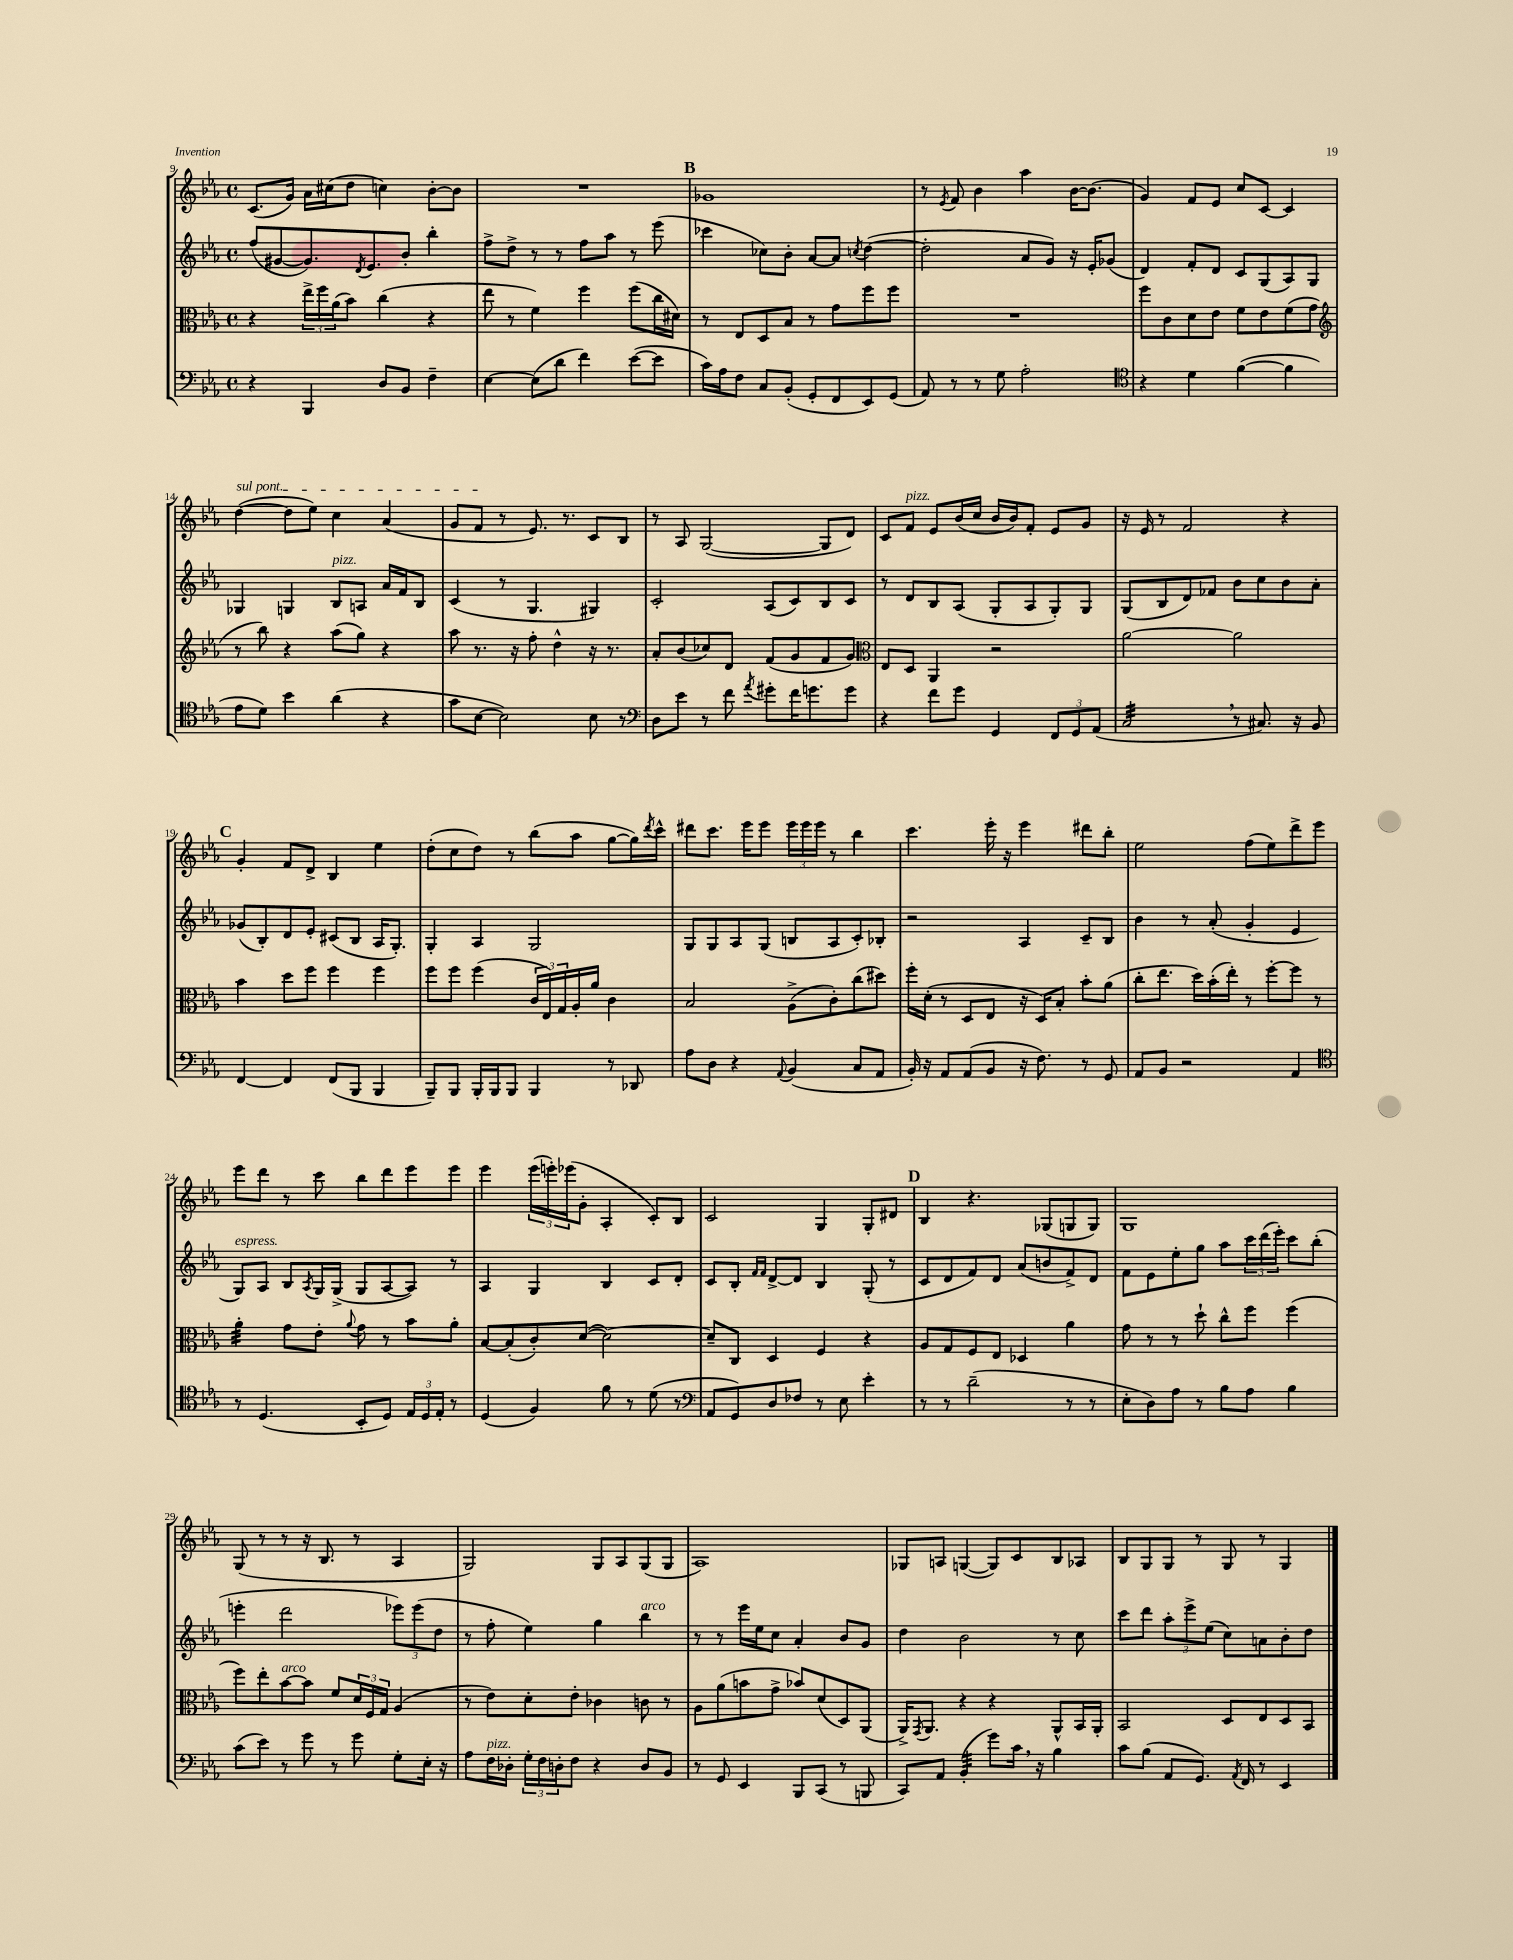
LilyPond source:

<<
\new StaffGroup <<
\new Staff = "s0" {
    \clef treble \key ees \major \defaultTimeSignature \time 4/4
    c'8.( g'16) aes'16 cis''16( d''8 c''4) bes'8~-. bes'8 |
    R1 |
    \mark \markup { \bold "B" } ges'1 |
    r8 \acciaccatura { ees'8 } f'8 bes'4 aes''4 bes'16~ bes'8.( |
    g'4) f'8 ees'8 c''8 c'8~ c'4 |
    \once \override TextSpanner.bound-details.left.text = \markup { \italic "sul pont." } d''4~\startTextSpan( d''8 ees''8) c''4 aes'4( |
    g'8 f'8\stopTextSpan r8 ees'8.) r8. c'8 bes8 |
    r8 aes8 g2~( g8 d'8) |
    c'8 f'8^\markup { \italic "pizz." } ees'8 bes'16( c''16 bes'16 bes'16) f'8-. ees'8 g'8 |
    r16 ees'16 r8 f'2 r4 |
    \mark \markup { \bold "C" } g'4-. f'8 d'8-> bes4 ees''4 |
    d''8-.( c''8 d''8) r8 bes''8( aes''8 g''8~ g''16) \acciaccatura { d'''8 } c'''16-^ |
    dis'''8 c'''8. ees'''16 ees'''8 \tuplet 3/2 { ees'''16 ees'''16 ees'''16 } r8 bes''4 |
    c'''4. ees'''16-. r16 ees'''4 dis'''8 bes''8-. |
    ees''2 f''8( ees''8) d'''8-> ees'''8 |
    ees'''8 d'''8 r8 c'''8 bes''8 d'''8 ees'''8 ees'''8 |
    ees'''4 \tuplet 3/2 { ees'''16( e'''16-.) ees'''16( } g'8-. aes4-. c'8-.) bes8 |
    c'2 g4 g8-. dis'8 |
    \mark \markup { \bold "D" } bes4 r4. ges8( g8 g8) |
    g1 |
    g8( r8 r8 r16 bes8. r8 aes4 |
    g2) g8 aes8 g8( g8 |
    aes1) |
    ges8 a8 g4~( g8) c'8 bes8 aes8 |
    bes8 g8 g8 r8 g8 r8 g4 \bar "|." |
}
\new Staff = "s1" {
    \clef treble \key ees \major \defaultTimeSignature \time 4/4
    f''8( gis'8~ gis'8.) \acciaccatura { d'8 } ees'8. bes'8-. bes''4-. |
    f''8-> d''8-> r8 r8 f''8 aes''8 r8 ees'''8( |
    \mark \markup { \bold "B" } ces'''4 ces''8) bes'8-. aes'8~ aes'8 \acciaccatura { c''8 } d''4~( |
    d''2-. aes'8 g'8) r16 ees'16-. ges'8( |
    d'4) f'8-. d'8 c'8 g8( aes8) g8 |
    ges4 g4 bes8^\markup { \italic "pizz." } a8 aes'16 f'16 bes8 |
    c'4( r8 g4. gis4) |
    c'2-. aes8( c'8) bes8 c'8 |
    r8 d'8 bes8 aes8( g8-. aes8 g8-.) g8 |
    g8( bes8 d'8) fes'8 bes'8 c''8 bes'8 aes'8-. |
    \mark \markup { \bold "C" } ges'8( bes8-.) d'8 ees'8-. cis'8( bes8 aes16 g8.-.) |
    g4-. aes4 g2 |
    g8 g8 aes8 g8( b8 aes8 c'8-.) bes8-. |
    r2 aes4 c'8-- bes8 |
    bes'4 r8 aes'8-.( g'4-. ees'4 |
    g8^\markup { \italic "espress." }) aes8 bes8 \acciaccatura { aes8 } g16 g16->( g8 aes8~ aes8) r8 |
    aes4 g4 bes4 c'8 d'8-. |
    c'8 bes8-. \grace { f'16 f'16 } d'8~-> d'8 bes4 g8-.( r8 |
    \mark \markup { \bold "D" } c'8 d'8 f'8) d'8 aes'8( b'8 f'8->) d'8 |
    f'8 ees'8 ees''8-. g''8 aes''8 \tuplet 3/2 { c'''16 d'''16( ees'''16-.) } c'''8 bes''8-.( |
    e'''4-. d'''2 \tuplet 3/2 { ees'''8) ees'''8( d''8 } |
    r8 f''8-. ees''4) g''4 bes''4^\markup { \italic "arco" } |
    r8 r8 ees'''16 ees''16 c''8 aes'4-. bes'8 g'8 |
    d''4 bes'2 r8 c''8 |
    c'''8 d'''8 \tuplet 3/2 { aes''8-. ees'''8-> ees''8( } c''8) a'8 bes'8-. d''8 \bar "|." |
}
\new Staff = "s2" {
    \clef alto \key ees \major \defaultTimeSignature \time 4/4
    r4 \tuplet 3/2 { ees''16-> f''16 aes'16( } bes'8) c''4( r4 |
    ees''8 r8 f'4) f''4 f''8( c''16 dis'16) |
    \mark \markup { \bold "B" } r8 ees8 d8 bes8 r8 g'8 f''8 f''8 |
    R1 |
    f''8 c'8 d'8 ees'8 f'8 ees'8 f'8( g'8 |
    \clef treble r8 bes''8) r4 aes''8( g''8) r4 |
    aes''8 r8. r16 f''8-. d''4-^ r16 r8. |
    aes'8-. bes'8( ces''8) d'8 f'8( g'8 f'8 g'8) |
    \clef alto ees8 d8 aes,4 r2 |
    aes'2~ aes'2 |
    \mark \markup { \bold "C" } bes'4 d''8 f''8 f''4 f''4 |
    f''8 f''8 f''4( \tuplet 3/2 { c'16 ees16) g16 } aes16-. aes'16 c'4 |
    bes2 aes8->( c'8-.) c''8( dis''8) |
    f''16-. d'16-.( r8 d8 ees8 r16 d16) bes8-. bes'8-. aes'8( |
    c''8-. ees''8. d''16) bes'16-.( ees''16-.) r8 f''8~-. f''8 r8 |
    aes'4:32-. g'8 ees'8-. \appoggiatura { aes'8 } g'8 r8 bes'8 aes'8-. |
    bes8~ bes8-.( c'8-.) d'8~( d'2~) |
    d'8-- c8 d4 f4 r4 |
    \mark \markup { \bold "D" } aes8 g8 f8 ees8 des4 aes'4 |
    g'8 r8 r8 d''8-! c''8-^ f''8 f''4( |
    f''8) ees''8-. bes'8~^\markup { \italic "arco" } bes'8 f'8 \tuplet 3/2 { d'16 f16 g16 } aes4( |
    r8 ees'8) d'8-. ees'8-. ces'4 c'8 r8 |
    aes8 aes'8( b'8 g'8-> bes'8) d'8( d8) aes,8( |
    aes,16->) \acciaccatura { g,8 } aes,8. r4 r4 aes,8-^ bes,16 aes,16-. |
    bes,2 d8 ees8 d8 bes,8 \bar "|." |
}
\new Staff = "s3" {
    \clef bass \key ees \major \defaultTimeSignature \time 4/4
    r4 bes,,4 d8 bes,8 f4-- |
    ees4~ ees8( d'8 f'4) ees'8~( ees'8 |
    \mark \markup { \bold "B" } c'16) aes16 f8 c8 bes,8-.( g,8-. f,8 ees,8) g,8( |
    aes,8) r8 r8 g8 aes2-. |
    \clef tenor r4 d'4 f'4~( f'4 |
    ees'8 d'8) bes'4 aes'4( r4 |
    g'8 bes8~ bes2) bes8 r8 |
    \clef bass d8 ees'8 r8 f'8 \acciaccatura { aes'8 } gis'8-. f'16 g'8. g'8 |
    r4 f'8 g'8 g,4 \tuplet 3/2 { f,8 g,8 aes,8( } |
    c2:32 \breathe r8 cis8.) r16 bes,8 |
    \mark \markup { \bold "C" } f,4~ f,4 f,8( bes,,8 bes,,4 |
    bes,,8--) bes,,8 bes,,16-. bes,,16 bes,,8 bes,,4 r8 des,8 |
    aes8 d8 r4 \appoggiatura { aes,8 } bes,4( c8 aes,8 |
    bes,16-.) r16 aes,8 aes,8( bes,8 r16 f8.) r8 g,8 |
    aes,8 bes,8 r2 aes,4 |
    \clef tenor r8 d4.( bes,8-. d8) \tuplet 3/2 { ees16 d16 ees16-. } r8 |
    d4( f4) f'8 r8 d'8( r8 |
    \clef bass aes,8 g,8) d8 fes8 r8 ees8 ees'4-. |
    \mark \markup { \bold "D" } r8 r8 d'2--( r8 r8 |
    ees8-. d8) aes8 r8 bes8 aes8 bes4 |
    c'8( ees'8) r8 g'8 r8 g'8 g8-. ees16-. r16 |
    aes8 f16^\markup { \italic "pizz." } des16-. \tuplet 3/2 { g16-. f16 d16-. } f8 r4 d8 bes,8 |
    r8 g,8 ees,4 bes,,8 c,8( r8 b,,8 |
    c,8) aes,8 bes,4:32-.( g'8) c'16 \breathe r16 bes4 |
    c'8 bes8( aes,8 g,8.) \acciaccatura { aes,8 } f,16 r8 ees,4 \bar "|." |
}
>>
>>
\layout { \context { \Score currentBarNumber = #9 } }
